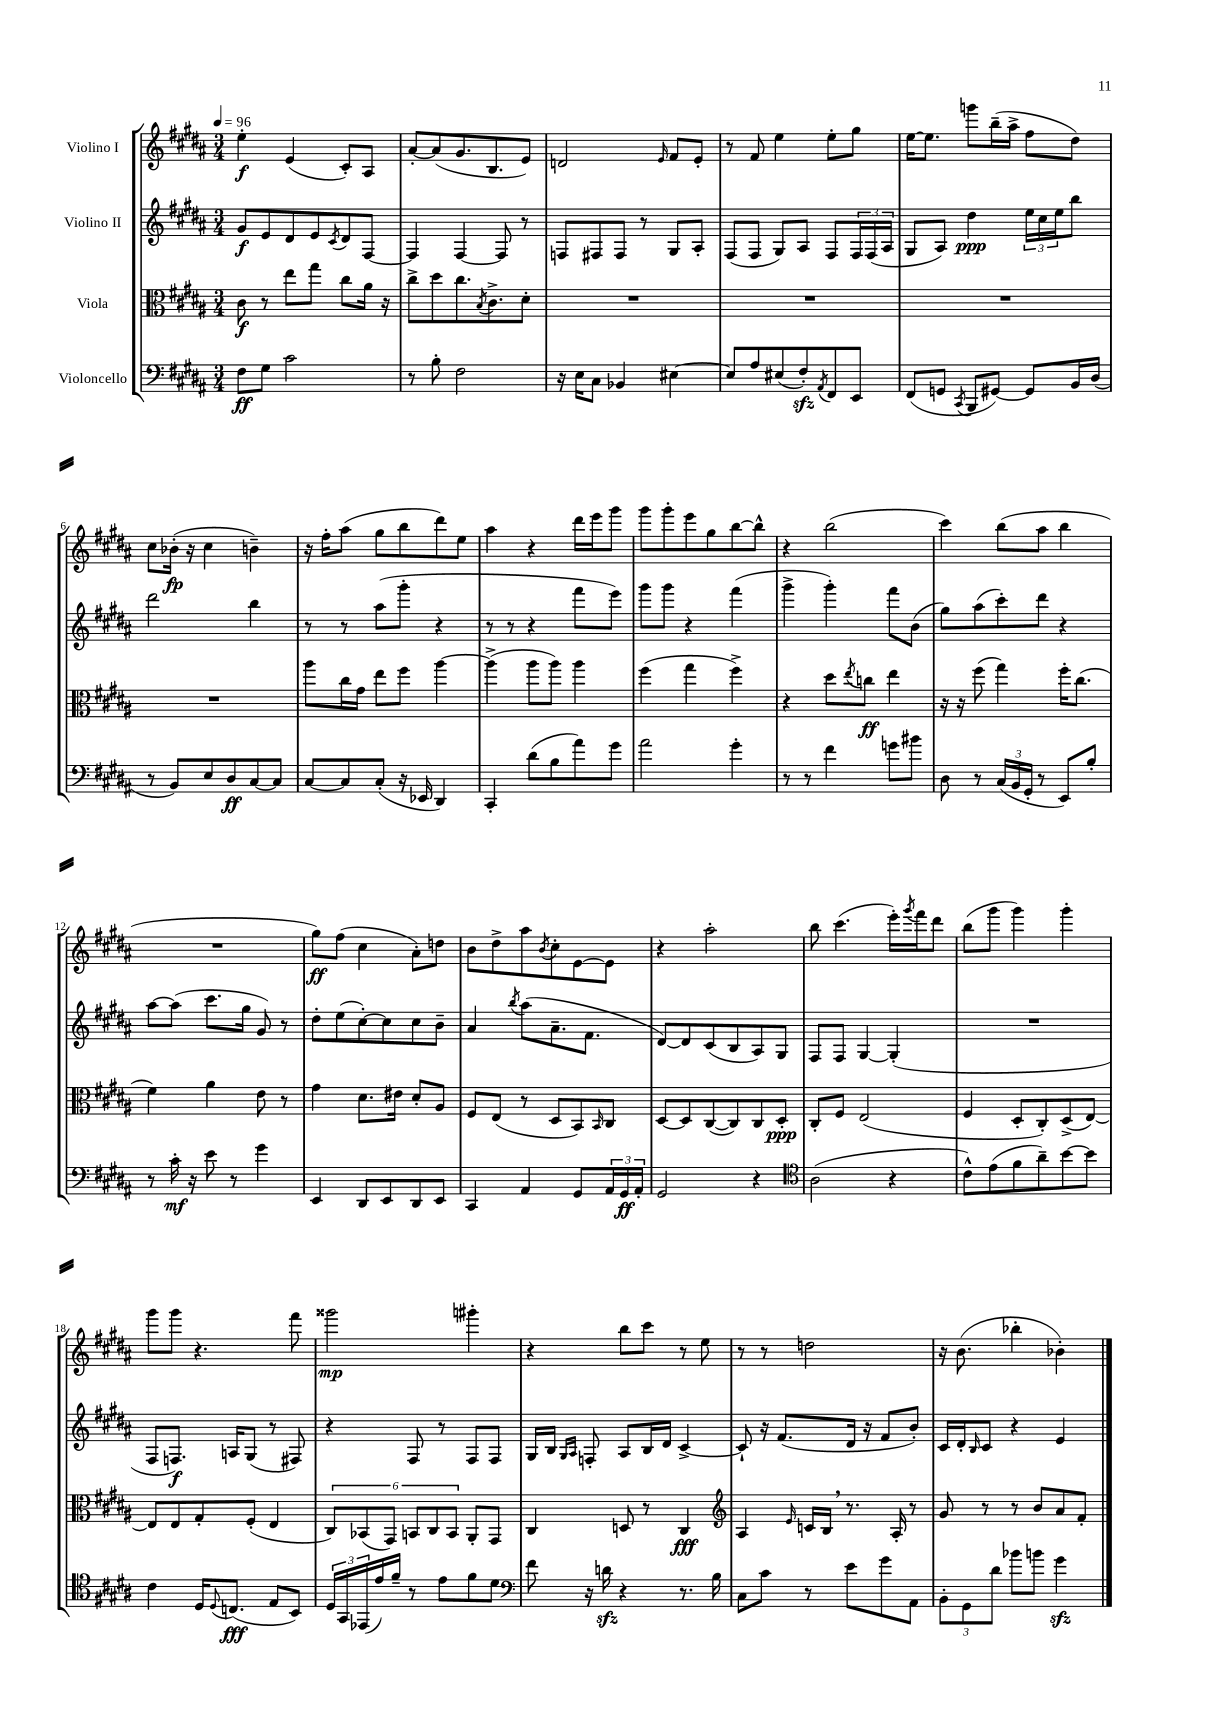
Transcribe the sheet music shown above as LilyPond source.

<<
\new StaffGroup <<
\new Staff = "s0" \with { instrumentName = "Violino I" } {
    \clef treble \key b \major \numericTimeSignature \time 3/4 \tempo 4 = 96
    e''4-.\f e'4( cis'8-.) ais8 |
    ais'8~-. ais'8( gis'8. b8. e'8) |
    d'2 \grace { e'16 } fis'8 e'8-. |
    r8 fis'8 e''4 e''8-. gis''8 |
    e''16~ e''8. g'''8 b''16--( ais''16-> fis''8 dis''8) |
    cis''8 bes'16-.\fp( r16 cis''4 b'4--) |
    r16 fis''16-. ais''8( gis''8 b''8 dis'''8) e''8 |
    ais''4 r4 dis'''16 e'''16 gis'''8 |
    gis'''8 gis'''8-. e'''8 gis''8 b''8~ b''8-^ |
    r4 b''2( |
    cis'''4) b''8( ais''8 b''4 |
    R2. |
    gis''8\ff) fis''8( cis''4 ais'8-.) d''8 |
    b'8 dis''8-> ais''8 \acciaccatura { b'8 } cis''8-. e'8~ e'8 |
    r4 ais''2-. |
    b''8 cis'''4.( e'''16-.) \acciaccatura { gis'''8 } fis'''16 dis'''8 |
    b''8( gis'''8 gis'''4) gis'''4-. |
    gis'''8 gis'''8 r4. fis'''8 |
    gisis'''2\mp gis'''4-. |
    r4 b''8 cis'''8 r8 e''8 |
    r8 r8 d''2 |
    r16 b'8.( bes''4-. bes'4-.) \bar "|." |
}
\new Staff = "s1" \with { instrumentName = "Violino II" } {
    \clef treble \key b \major \numericTimeSignature \time 3/4
    gis'8\f e'8 dis'8 e'8 \acciaccatura { cis'8 } dis'8 fis8~ |
    fis4 fis4~ fis8 r8 |
    f8 fis8 fis8 r8 gis8 ais8-. |
    fis8( fis8 gis8) ais8 fis8 \tuplet 3/2 { fis16 fis16( ais16 } |
    gis8 ais8) dis''4\ppp \tuplet 3/2 { e''16 cis''16 e''16 } b''8 |
    dis'''2 b''4 |
    r8 r8 ais''8( gis'''8-. r4 |
    r8 r8 r4 fis'''8 e'''8) |
    gis'''8 gis'''8 r4 fis'''4( |
    gis'''4-> gis'''4-.) fis'''8 b'8( |
    gis''8) ais''8( cis'''8-.) dis'''8 r4 |
    ais''8~ ais''8( cis'''8. gis''16 gis'8) r8 |
    dis''8-. e''8( cis''8~-.) cis''8 cis''8 b'8-- |
    ais'4 \acciaccatura { b''8 } ais''8( ais'8.-- fis'8. |
    dis'8~) dis'8 cis'8( b8 ais8) gis8 |
    fis8 fis8 gis4~ gis4-.( |
    R2. |
    fis8 f8.\f) a16 gis8( r8 fis8) |
    r4 fis8 r8 fis8 fis8 |
    gis16 b16 \grace { gis16 ais16 } f8-. ais8 b16 dis'16 cis'4~-> |
    cis'8-! r16 fis'8.( dis'16 r16 fis'8 b'8-.) |
    cis'16 dis'16-. \grace { b16 } cis'8 r4 e'4 \bar "|." |
}
\new Staff = "s2" \with { instrumentName = "Viola" } {
    \clef alto \key b \major \numericTimeSignature \time 3/4
    cis'8\f r8 e''8 gis''8 cis''8 ais'16 r16 |
    cis''8-> dis''8 cis''8. \acciaccatura { b8 } cis'8.-> dis'8-. |
    R2. |
    R2. |
    R2. |
    R2. |
    ais''8 cis''16 gis'16 e''8 fis''8 ais''4~ |
    ais''4->( ais''8 ais''8) ais''4 |
    fis''4( gis''4 fis''4->) |
    r4 dis''8 \acciaccatura { e''8 } c''8\ff e''4 |
    r16 r16 fis''8( gis''4) fis''16-. cis''8.( |
    fis'4) ais'4 e'8 r8 |
    gis'4 dis'8. eis'16 dis'8-. ais8 |
    fis8 e8( r8 dis8 b,8) \grace { b,16 } cis8 |
    dis8~ dis8 cis8~( cis8) cis8 dis8-.\ppp |
    cis8-. fis8 e2( |
    fis4 dis8-. cis8-.) dis8->( e8~) |
    e8 e8 gis8-. fis8-.( e4 |
    \tuplet 6/4 { cis8) bes,8( gis,8) b,8 cis8 b,8 } ais,8-. gis,8 |
    cis4 d8 r8 cis4\fff |
    \clef treble ais4 \grace { e'16 } c'16 b16 \breathe r8. ais16-. r8 |
    gis'8 r8 r8 b'8 ais'8 fis'8-. \bar "|." |
}
\new Staff = "s3" \with { instrumentName = "Violoncello" } {
    \clef bass \key b \major \numericTimeSignature \time 3/4
    fis8\ff gis8 cis'2 |
    r8 b8-. fis2 |
    r16 e16 cis8 bes,4 eis4~ |
    eis8 ais8 eis8( fis8-.\sfz) \acciaccatura { ais,8 } fis,8 e,8 |
    fis,8( g,8 \acciaccatura { cis,8 } b,,8 gis,8~) gis,8 b,16 dis16( |
    r8 b,8) e8 dis8\ff cis8~ cis8 |
    cis8~ cis8 cis8-.( r16 ees,16 dis,4) |
    cis,4-. dis'8( b8 ais'8) gis'8 |
    ais'2 gis'4-. |
    r8 r8 fis'4 g'8 bis'8 |
    dis8 r8 \tuplet 3/2 { cis16( b,16 gis,16-. } r8 e,8) b8-. |
    r8 cis'16-.\mf r16 e'8 r8 gis'4 |
    e,4 dis,8 e,8 dis,8 e,8 |
    cis,4 ais,4 gis,8 \tuplet 3/2 { ais,16 gis,16\ff ais,16-. } |
    gis,2 r4 |
    \clef tenor ais2( r4 |
    cis'8-^) e'8( fis'8 ais'8--) b'8~ b'8 |
    cis'4 dis16 \appoggiatura { dis8 } c8.\fff( e8 b,8) |
    \tuplet 3/2 { dis16 gis,16 ees,16( } e'16) fis'16-- r8 e'8 fis'8 dis'8 |
    \clef bass fis'8 r16 d'16\sfz r4 r8. b16 |
    cis8 cis'8 r8 e'8 gis'8 ais,8 |
    \tuplet 3/2 { b,8-. gis,8 dis'8 } bes'8 b'8 gis'4\sfz \bar "|." |
}
>>
>>
